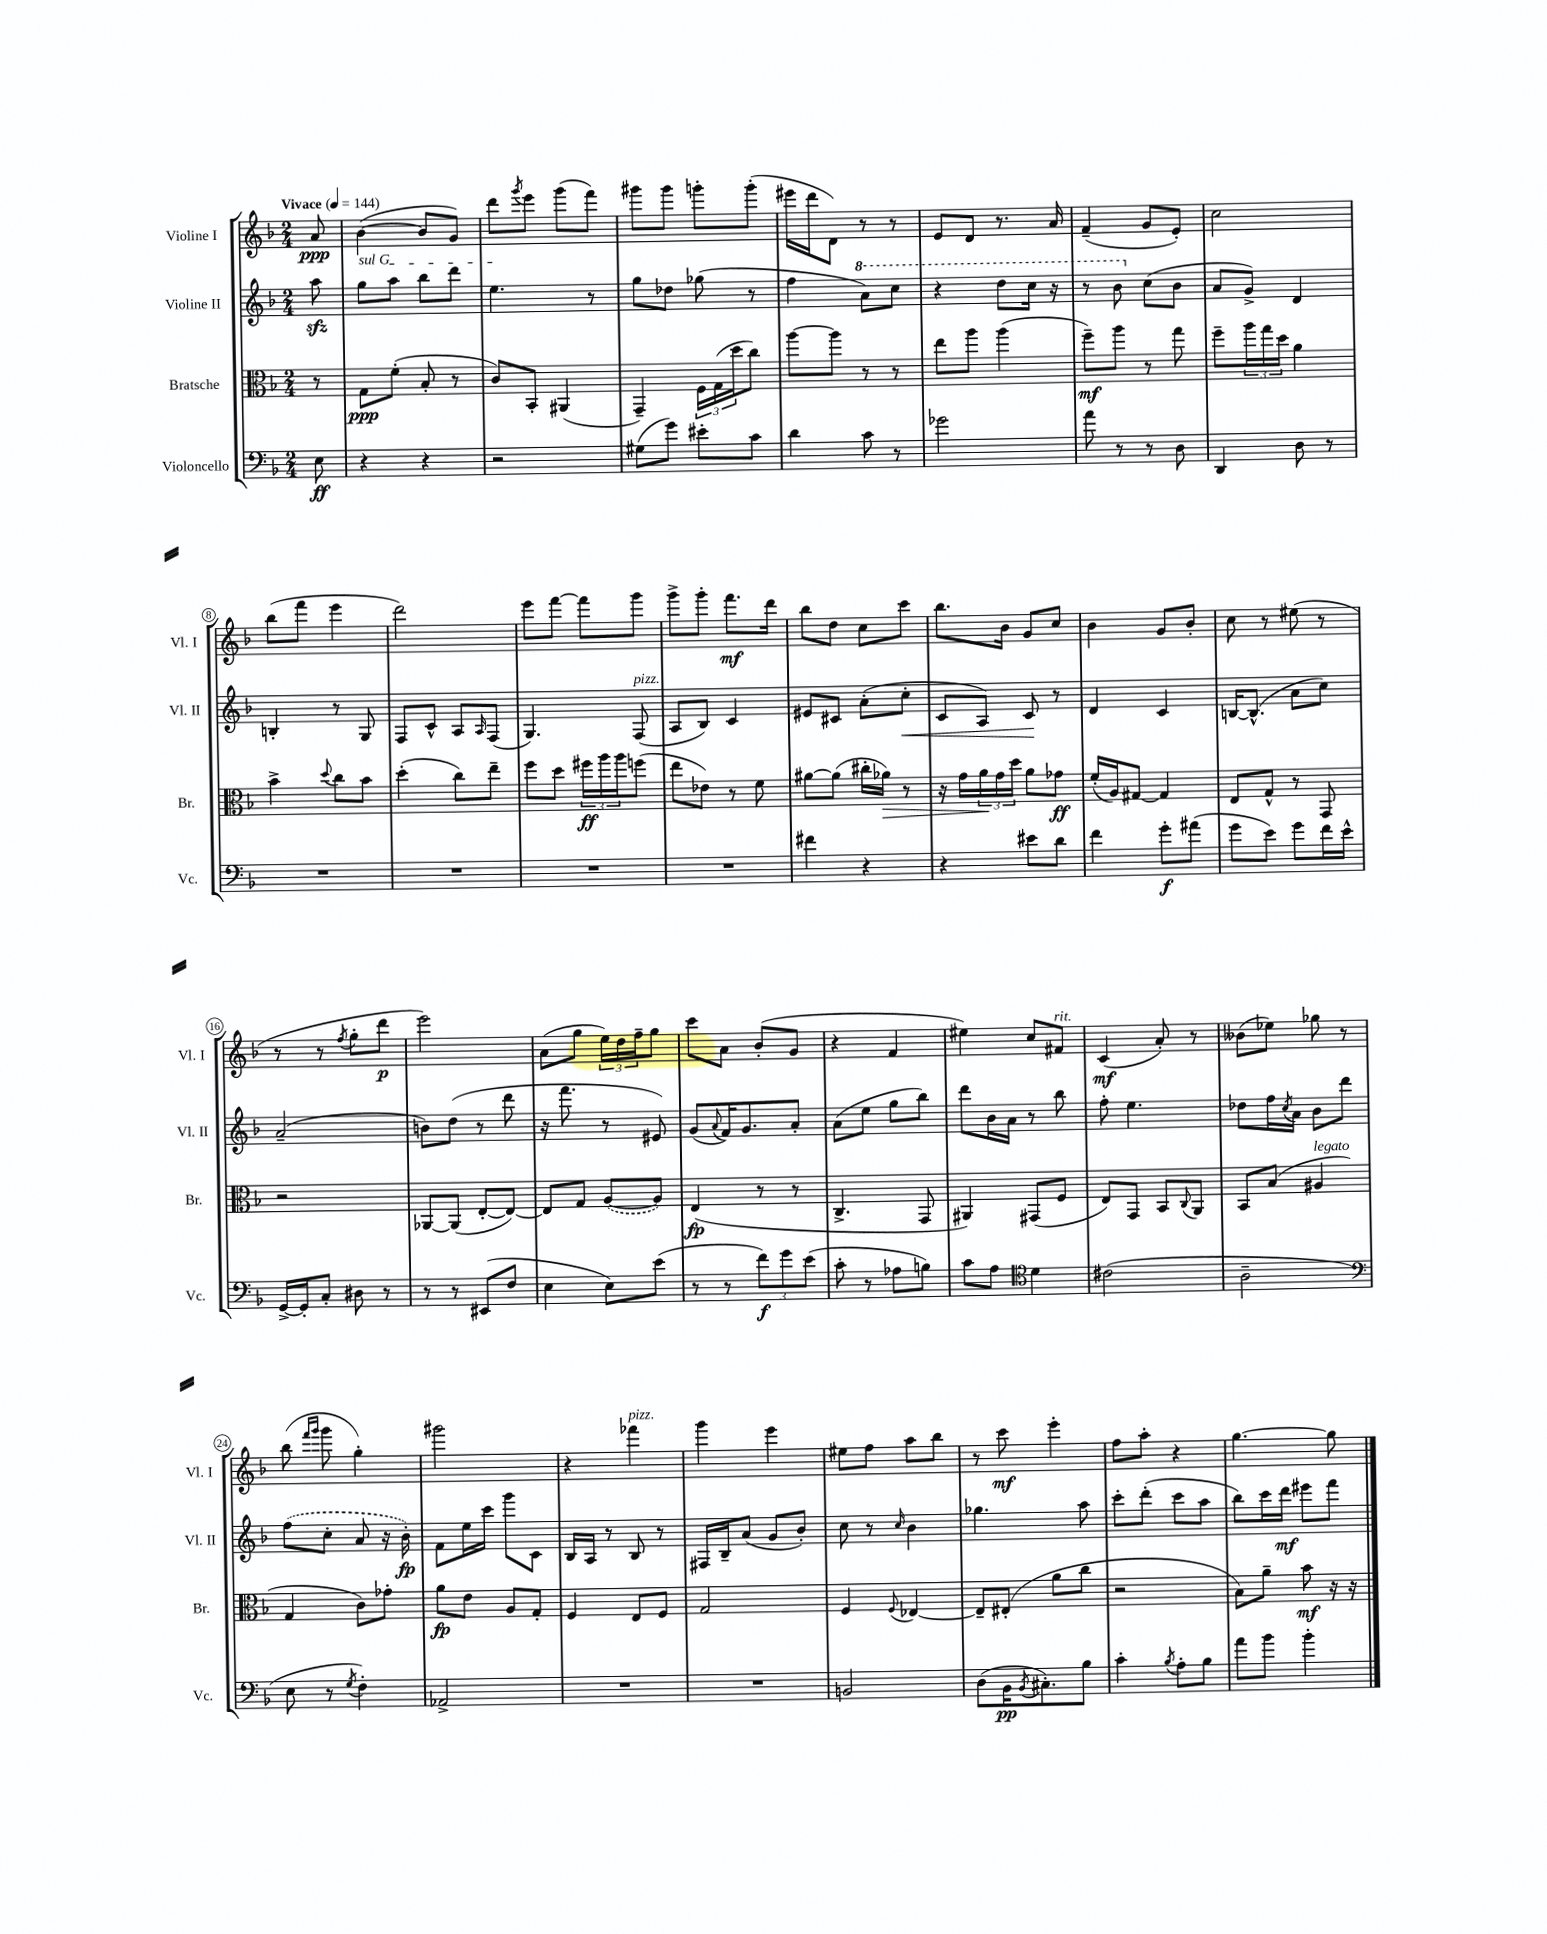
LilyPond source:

<<
\new StaffGroup <<
\new Staff = "s0" \with { instrumentName = "Violine I" shortInstrumentName = "Vl. I" } {
    \clef treble \key f \major \numericTimeSignature \time 2/4 \partial 8 \tempo "Vivace" 4 = 144
    a'8\ppp |
    bes'4~( bes'8 g'8) |
    d'''8 \acciaccatura { g'''8 } e'''8 g'''8( f'''8) |
    gis'''8 gis'''8 g'''8-. g'''8-.( |
    eis'''16 d'''16 d'8) r8 r8 |
    e'8 d'8 r8. a'16 |
    f'4--( g'8 e'8-.) |
    c''2 |
    bes''8( f'''8 e'''4 |
    d'''2) |
    e'''8 f'''8~ f'''8 g'''8 |
    g'''8-> g'''8-. f'''8.\mf d'''16 |
    bes''8 d''8 c''8 c'''8 |
    bes''8. bes'16 g'8 c''8 |
    bes'4 g'8 bes'8-. |
    c''8 r8 eis''8( r8 |
    r8 r8 \acciaccatura { f''8 } g''8-. d'''8\p |
    e'''2) |
    a'8( g''8 \tuplet 3/2 { e''16) d''16 f''16-- } g''8 |
    c'''8 a'8 bes'8-.( g'8 |
    r4 f'4 |
    eis''4) c''8 fis'8^\markup { \italic "rit." } |
    c'4\mf( a'8-.) r8 |
    beses'8( ees''8) ges''8 r8 |
    bes''8( \grace { f'''16 g'''16 } g'''8 g''4-.) |
    gis'''2 |
    r4 fes'''4^\markup { \italic "pizz." } |
    g'''4 e'''4 |
    eis''8 f''8 a''8 bes''8 |
    r8 c'''8\mf e'''4-. |
    f''8 a''8-. r4 |
    g''4.~ g''8 \bar "|." |
}
\new Staff = "s1" \with { instrumentName = "Violine II" shortInstrumentName = "Vl. II" } {
    \clef treble \key f \major \numericTimeSignature \time 2/4 \partial 8
    a''8\sfz |
    \once \override TextSpanner.bound-details.left.text = \markup { \italic "sul G" } g''8\startTextSpan a''8 bes''8 d'''8 |
    e''4.\stopTextSpan r8 |
    g''8 des''8 ges''8( r8 |
    f''4 \ottava #1 a''8) c'''8 |
    r4 d'''8 c'''16 r16 |
    r8 bes''8 \ottava #0 c''8( bes'8 |
    a'8 g'8->) d'4 |
    b4-. r8 g8 |
    f8 c'8-^ a8 \grace { a16 } f8( |
    g4.) f8^\markup { \italic "pizz." }( |
    a8 bes8) c'4 |
    eis'8 cis'8 a'8-.( c''8-.\< |
    c'8 a8) c'8\! r8 |
    d'4 c'4 |
    b16~ b8.-^( a'8 c''8) |
    a'2--( |
    b'8) d''8( r8 d'''8 |
    r16 f'''8. r8 eis'8) |
    g'8( \appoggiatura { a'8 } f'16) g'8. a'8-. |
    a'8( e''8 g''8 bes''8) |
    d'''8 bes'16 a'16 r8 bes''8 |
    f''8-. e''4. |
    des''8 f''16 \acciaccatura { c''8 } a'16 bes'8 d'''8 |
    \once \slurDashed f''8( c''8-. a'8 r16 bes'16-.\fp) |
    f'8 e''16 c'''16 g'''8 c'8 |
    bes16 a16 r8 bes8 r8 |
    fis16 bes16-- a'8( g'8 bes'8-.) |
    c''8 r8 \grace { c''16 } bes'4 |
    ges''4. a''8 |
    c'''8-. d'''8-.( c'''8 a''8 |
    bes''8) c'''16 d'''16\mf eis'''8 f'''8 \bar "|." |
}
\new Staff = "s2" \with { instrumentName = "Bratsche" shortInstrumentName = "Br." } {
    \clef alto \key f \major \numericTimeSignature \time 2/4 \partial 8
    r8 |
    g8\ppp f'8-.( bes8-. r8 |
    c'8) bes,8-. ais,4( |
    g,4--) \tuplet 3/2 { f16 g16( d''16 } c''8) |
    a''8~ a''8 r8 r8 |
    e''8 a''8 a''4( |
    f''8--\mf) a''8 r8 g''8 |
    f''8-- \tuplet 3/2 { a''16 g''16 d''16 } a'4 |
    bes'4-> \appoggiatura { d''8 } c''8 bes'8 |
    d''4-.( c''8) e''8-- |
    f''8 d''8 \tuplet 3/2 { fis''16\ff a''16 a''16 } f''8( |
    e''8 ees'8) r8 f'8 |
    ais'8~ ais'8( cis''16-. aes'16\>) r8 |
    r16 g'16 \tuplet 3/2 { a'16\! g'16 d''16 } a'8 ges'8\ff |
    f'16-.( a16) gis8~ gis4 |
    e8 g8-^ r8 g,8 |
    r2 |
    aes,8~ aes,8( e8~-. e8~) |
    e8 g8 \once \slurDashed a8~( a8) |
    e4\fp( r8 r8 |
    c4.-> g,8 |
    ais,4) gis,8( f8 |
    e8) g,8 bes,8 \appoggiatura { c8 } a,8 |
    bes,8 bes8( ais4^\markup { \italic "legato" } |
    g4 c'8) ges'8-. |
    a'8\fp e'8 a8 g8-. |
    f4 e8 f8 |
    g2 |
    f4 \appoggiatura { f8 } ees4~ |
    ees8-- eis8-.( a'8 c''8 |
    r2 |
    bes8) a'8-- bes'8\mf r16 r16 \bar "|." |
}
\new Staff = "s3" \with { instrumentName = "Violoncello" shortInstrumentName = "Vc." } {
    \clef bass \key f \major \numericTimeSignature \time 2/4 \partial 8
    e8\ff |
    r4 r4 |
    r2 |
    gis8( g'8) eis'8-. c'8 |
    d'4 c'8 r8 |
    ges'2 |
    a'8 r8 r8 d8 |
    d,4 d8 r8 |
    R2 |
    R2 |
    R2 |
    R2 |
    fis'4 r4 |
    r4 eis'8 d'8 |
    f'4 g'8-.\f ais'8( |
    g'8 e'8) g'8 f'16 e'16-^ |
    g,16~-> g,16-. c8-. dis8 r8 |
    r8 r8 eis,8( f8 |
    e4 e8) e'8( |
    r8 r8 \tuplet 3/2 { f'8\f) g'8 e'8( } |
    c'8-. r8 aes8 b8) |
    c'8 a8 \clef tenor d'4 |
    cis'2( |
    a2-- |
    \clef bass e8 r8 \acciaccatura { g8 } f4-.) |
    aes,2-> |
    R2 |
    R2 |
    b,2 |
    d8( bes,16\pp \acciaccatura { bes,8 } cis8.-.) bes8 |
    c'4-. \acciaccatura { bes8 } a8-. bes8 |
    a'8 bes'8 bes'4-. \bar "|." |
}
>>
>>
\layout { \context { \Score \override BarNumber.stencil = #(make-stencil-circler 0.1 0.3 ly:text-interface::print) } }
